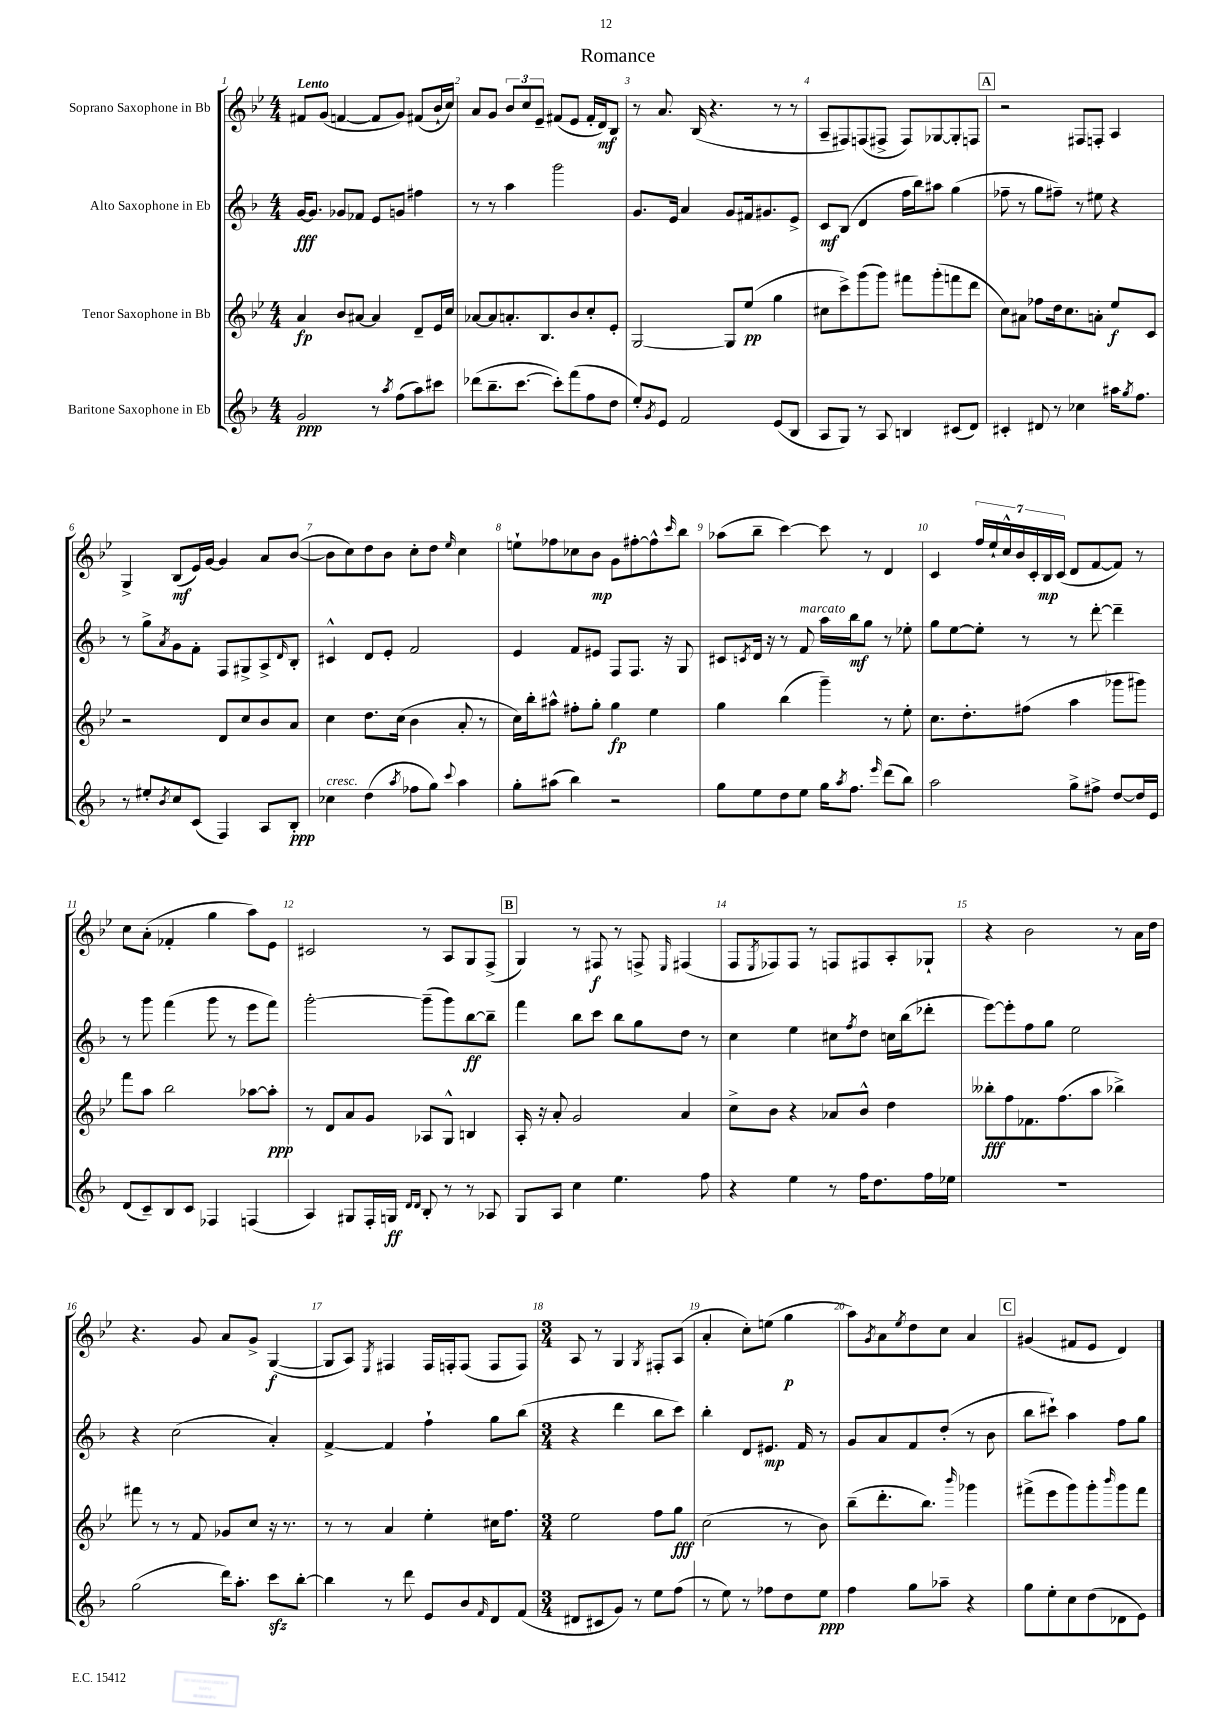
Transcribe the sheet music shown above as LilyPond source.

\header { title = "Romance" }
<<
\new StaffGroup <<
\new Staff = "s0" \with { instrumentName = "Soprano Saxophone in Bb" } {
    \clef treble \key bes \major \numericTimeSignature \time 4/4 \tempo "Lento"
    fis'8 g'8( f'4~ f'8 g'8) fis'8( bes'16-! c''16) |
    a'8 g'8 \tuplet 3/2 { bes'8 c''8 ees'8-- } fis'8( ees'8 fis'16-. d'16\mf) bes8 |
    r8 a'8. bes16( r4. r8 r8 |
    a8-- fis8) f8( fis8-> fis8) ges8~ ges8-. f8 |
    \mark \markup { \box "A" } r2 fis8 f8-. a4 |
    g4-> bes8\mf( ees'16) g'16~ g'4 a'8 bes'8~( |
    bes'8 c''8) d''8 bes'8 c''8-. d''8 \grace { ees''16 } c''4 |
    e''8-! fes''8 ces''8 bes'8\mp g'8 fis''8~-. fis''8-^ \grace { c'''16 } bes''8 |
    aes''8( bes''8-- c'''4~) c'''8 r8 d'4 |
    c'4 \tuplet 7/4 { f''16 ees''16-! c''16-^ bes'16 c'16-. bes16\mp c'16( } d'8 f'8~ f'8) r8 |
    c''8 a'8-.( fes'4-. g''4 a''8) ees'8 |
    cis'2 r8 a8 g8 f8->( |
    \mark \markup { \box "B" } g4) r8 fis8\f r8 f8-> \grace { ees16 } fis4( |
    f8 \acciaccatura { ees8 } fes8) fes8 r8 f8 fis8 a8-. ges8-! |
    r4 bes'2 r8 a'16 d''16 |
    r4. g'8 a'8 g'8-> g4~\f( |
    g8 a8) \acciaccatura { ees8 } fis4 fis16 f16-. f8( f8 f8) |
    \numericTimeSignature \time 3/4 a8 r8 g4 \acciaccatura { g8 } fis8-. a8( |
    a'4-. c''8-.) e''8( g''4\p |
    a''8) \acciaccatura { g'8 } a'8 \acciaccatura { ees''8 } d''8 c''8 a'4 |
    \mark \markup { \box "C" } gis'4( fis'8 ees'8 d'4) \bar "|." |
}
\new Staff = "s1" \with { instrumentName = "Alto Saxophone in Eb" } {
    \clef treble \key f \major \numericTimeSignature \time 4/4
    g'16~\fff g'8. ges'8 fes'8 e'8 g'8 fis''4 |
    r8 r8 a''4 g'''2 |
    g'8. e'16 a'4 g'8 fis'16 gis'8. e'8-> |
    c'8\mf bes8( d'4 f''16 bes''16) ais''8 g''4( |
    \mark \markup { \box "A" } fes''8-- r8 g''8 fis''8--) r8 eis''8 r4 |
    r8 g''8-> \acciaccatura { a'8 } g'8 f'8-. f8 gis8-> a8-> \grace { d'16 } bes8-. |
    cis'4-^ d'8 e'8-. f'2 |
    e'4 f'8 eis'8 f8 f8. r16 g8 |
    cis'8 \acciaccatura { c'8 } d'16 r16 r8 f'8^\markup { \italic "marcato" } a''16 bes''16\mf g''8 r8 ees''8-. |
    g''8 e''8~ e''8-. r8 r8 d'''8~-. d'''4-- |
    r8 g'''8 f'''4( g'''8 r8 e'''8 f'''8) |
    g'''2~-. g'''8--( g'''8) bes''8~\ff bes''8-- |
    \mark \markup { \box "B" } f'''4 bes''8 c'''8 bes''8 g''8 d''8 r8 |
    c''4 e''4 cis''8 \acciaccatura { f''8 } d''8 c''16 bes''16( des'''8-. |
    e'''8~) e'''8-. f''8 g''8 e''2 |
    r4 c''2( a'4-.) |
    f'4~-> f'4 f''4-! g''8 bes''8( |
    \numericTimeSignature \time 3/4 r4 d'''4 bes''8 c'''8) |
    bes''4-. d'8 eis'8.\mp f'16 r8 |
    g'8 a'8 f'8 d''8-.( r8 bes'8 |
    \mark \markup { \box "C" } bes''8 cis'''8-!) a''4 f''8 g''8 \bar "|." |
}
\new Staff = "s2" \with { instrumentName = "Tenor Saxophone in Bb" } {
    \clef treble \key bes \major \numericTimeSignature \time 4/4
    a'4\fp bes'8 ais'8~ ais'4 d'8-- ees'16 c''16 |
    aes'8~ aes'8 a'8.-. bes8. bes'8 c''8-. ees'8-. |
    g2~ g8 ees''8\pp( g''4 |
    cis''8 c'''8->) g'''8( g'''8) fis'''8 g'''8-.( f'''8 d'''8 |
    \mark \markup { \box "A" } c''8) ais'8 fes''8 d''16 c''8. a'8-. ees''8\f c'8 |
    r2 d'8 c''8 bes'8 a'8 |
    c''4 d''8. c''16( bes'4 a'8-. r8 |
    c''16) bes''16-. ais''8-^ fis''8-. g''8-. g''4\fp ees''4 |
    g''4 bes''4( g'''4--) r8 ees''8-. |
    c''8. d''8.-. fis''8( a''4 ges'''8 gis'''8) |
    f'''8 a''8 bes''2 aes''8~ aes''8-.\ppp |
    r8 d'8 a'8 g'8 aes8 g8-^ b4 |
    \mark \markup { \box "B" } a16-. r16 a'8-. g'2 a'4 |
    c''8-> bes'8 r4 aes'8 bes'8-^ d''4 |
    beses''8-.\fff f''8 fes'8. f''8.( a''8 bes''4->) |
    fis'''8 r8 r8 f'8 ges'8 c''8 r16 r8. |
    r8 r8 a'4 ees''4-. cis''16 f''8. |
    \numericTimeSignature \time 3/4 ees''2 f''8 g''8\fff |
    c''2( r8 bes'8) |
    bes''8--( d'''8.-. bes''8.) \grace { bes'''16 } ges'''4 |
    \mark \markup { \box "C" } fis'''8->( ees'''8 g'''8) g'''8-. \grace { bes'''16 } g'''8 fis'''8 \bar "|." |
}
\new Staff = "s3" \with { instrumentName = "Baritone Saxophone in Eb" } {
    \clef treble \key f \major \numericTimeSignature \time 4/4
    g'2\ppp r8 \acciaccatura { a''8 } f''8( a''8) cis'''8 |
    des'''8( bes''8.-- c'''8.~ c'''8-.) f'''8( f''8 d''8 |
    e''8-.) \acciaccatura { g'8 } e'8 f'2 e'8( bes8 |
    a8 g8) r8 a8 b4 cis'8( d'8) |
    \mark \markup { \box "A" } cis'4-. dis'8 r8 ces''4 ais''16 \acciaccatura { g''8 } f''8. |
    r8 eis''8-. \acciaccatura { bes'8 } c''8 c'8( f4) a8 bes8-.\ppp |
    ces''4^\markup { \italic "cresc." } d''4( \acciaccatura { a''8 } fes''8 g''8) \appoggiatura { c'''8 } a''4 |
    g''8-. ais''8( bes''4) r2 |
    g''8 e''8 d''8 e''8 g''16 \acciaccatura { a''8 } f''8. \grace { e'''16 } d'''8( bes''8) |
    a''2 g''8-> fis''8-> d''8~ d''16 e'16 |
    d'8( c'8--) bes8 c'8 fes4 f4( |
    a4) gis8 f16-. g16\ff \grace { d'16 d'16 } bes8-. r8 r8 aes8 |
    \mark \markup { \box "B" } g8 a8 c''4 e''4. f''8 |
    r4 e''4 r8 f''16 d''8. f''16 ees''16 |
    R1 |
    g''2( d'''16) a''8.-. c'''8\sfz bes''8~-. |
    bes''4 r8 d'''8 e'8 bes'8 \grace { f'16 } d'8 f'8( |
    \numericTimeSignature \time 3/4 dis'8 cis'8 g'8) r8 e''8 f''8( |
    r8 e''8) r8 fes''8 d''8 e''8\ppp |
    f''4 g''8 aes''8-- r4 |
    \mark \markup { \box "C" } g''8 e''8-. c''8 d''8( des'8 e'8) \bar "|." |
}
>>
>>
\layout { \context { \Score \override BarNumber.break-visibility = ##(#f #t #t) barNumberVisibility = #all-bar-numbers-visible } }
